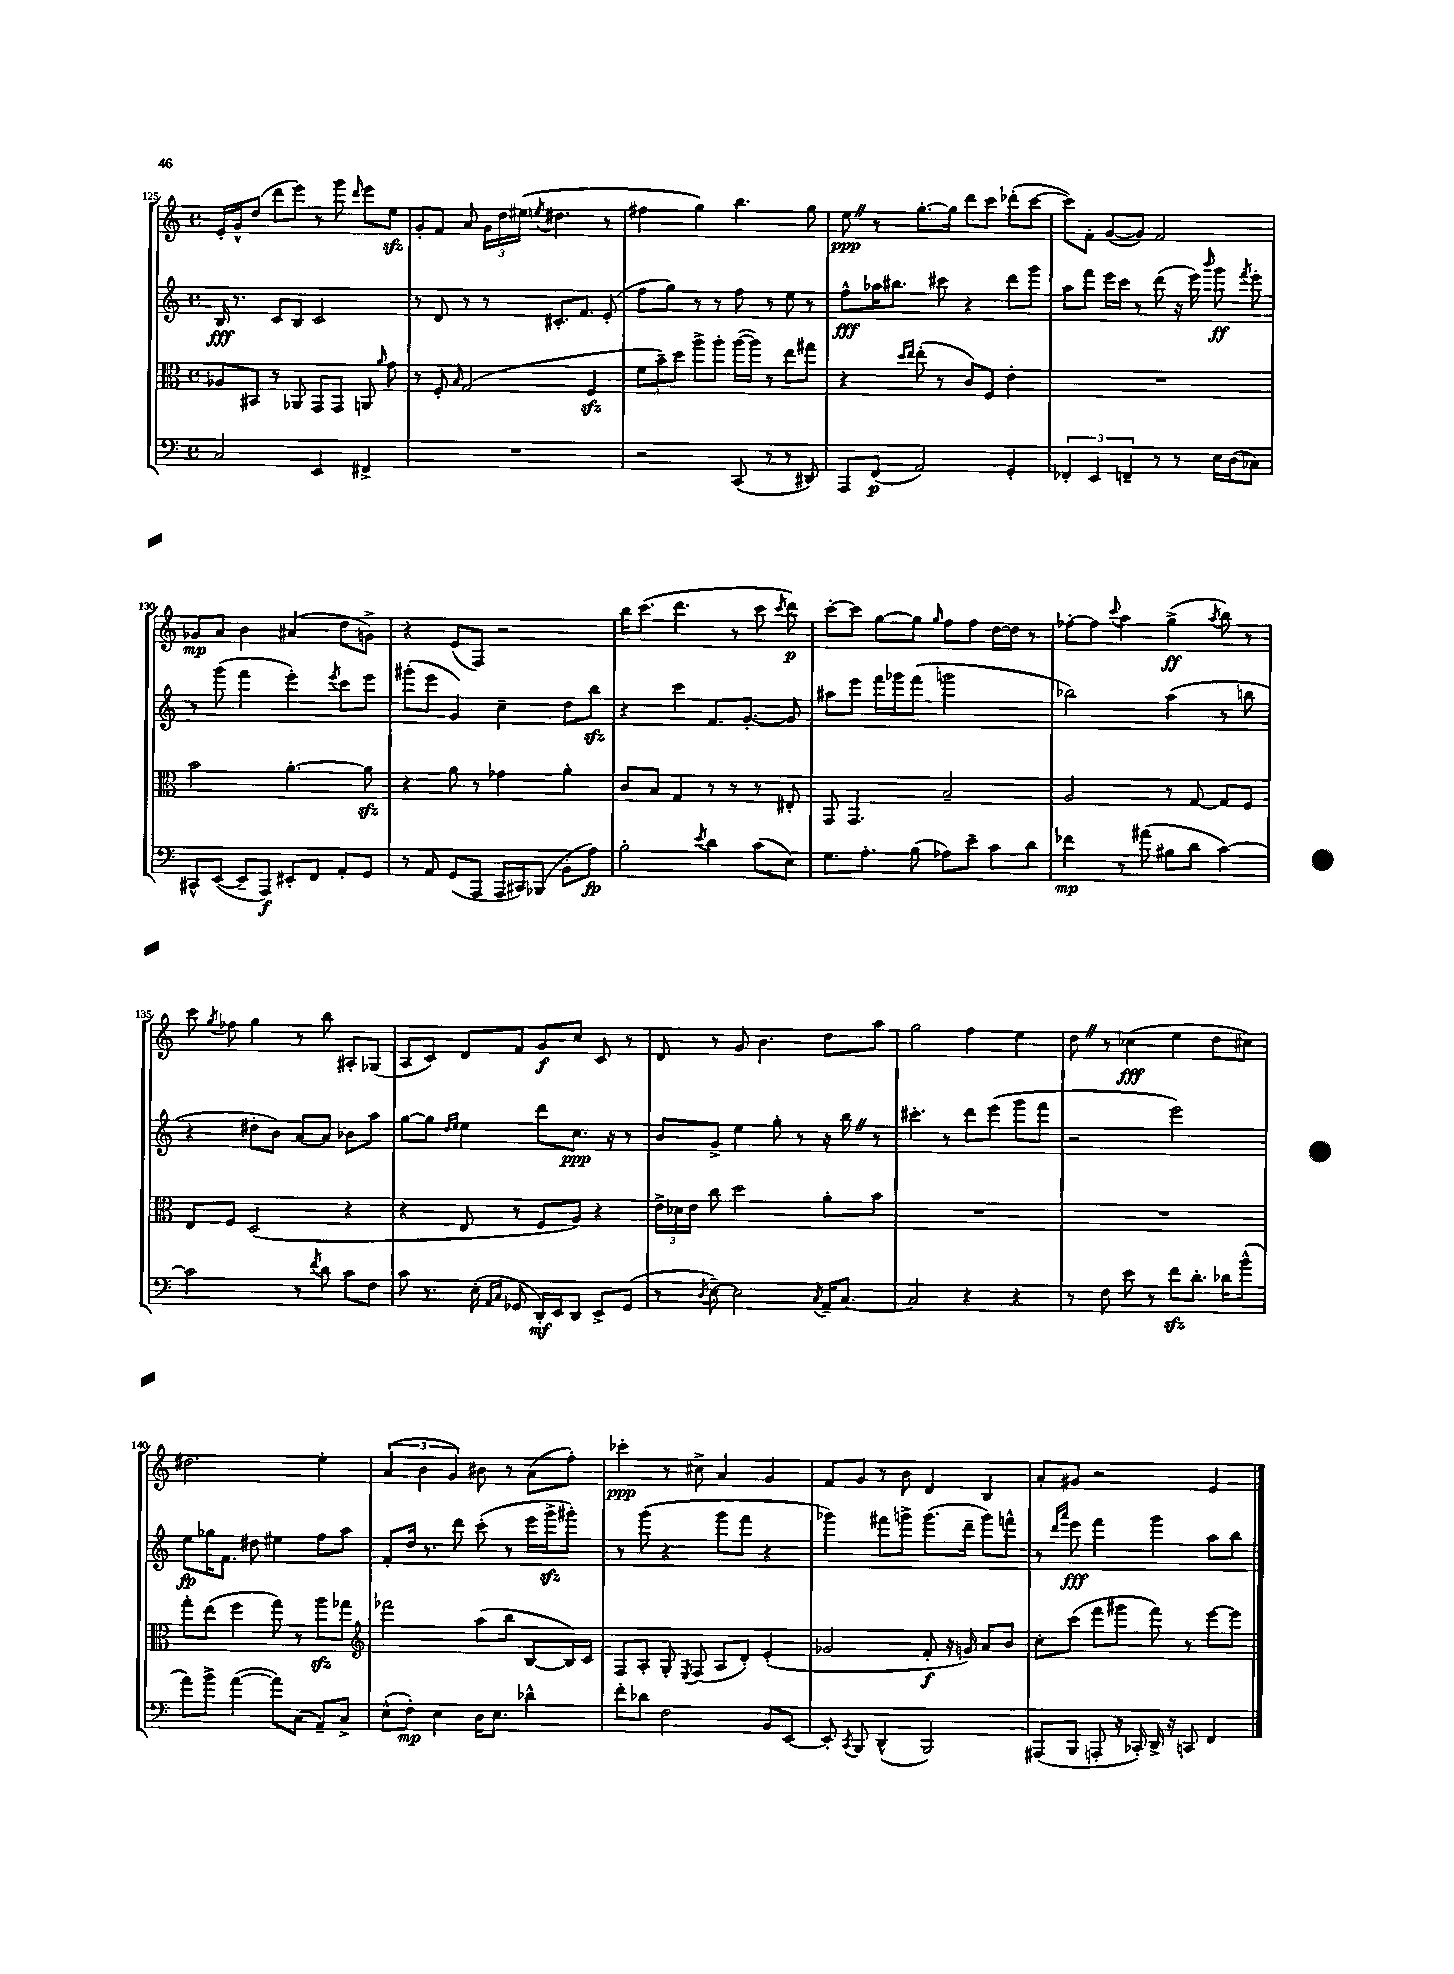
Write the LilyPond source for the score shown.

<<
\new StaffGroup <<
\new Staff = "s0" {
    \clef treble \key c \major \defaultTimeSignature \time 4/4
    \autoBeamOff e'16[-. g'16-^ d''8]( d'''8[ e'''8]) r8 g'''8 \grace { d'''16 } e'''8[ e''8]\sfz |
    g'8[-. f'8] a'8 \tuplet 3/2 { g'16[ d''16 eis''16]( } \acciaccatura { e''8 } dis''4. r8 |
    fis''4 g''4) b''4. g''8 |
    e''8\ppp \once \override BreathingSign.text = \markup { \musicglyph "scripts.caesura.straight" } \breathe r8 g''8.[~-. g''16] d'''8[ c'''8] des'''8[-.( c'''8]~ |
    c'''8[) f'8]-. g'8[~( g'8]) f'2 |
    ges'8[\mp a'8] b'4 ais'4( d''8[ g'8]->) |
    r4 e'8[( f8]) r2 |
    b''16[ c'''8.]( d'''4. r8 c'''8 \acciaccatura { c'''8 } d'''8\p) |
    c'''8[~-. c'''8] g''8[~ g''8] \grace { g''16 } f''8[ f''8] d''16[~ d''16] r8 |
    fes''8[~-. fes''8] \appoggiatura { c'''8 } a''4 g''4->\ff( \acciaccatura { a''8 } b''8) r8 |
    c'''8 \acciaccatura { g''8 } fes''8 g''4 r8 b''8 ais8[-. ges8]( |
    a8[ c'8]) d'8[ f'8] g'8[\f c''8] c'8 r8 |
    d'8 r8 g'8 b'4. d''8[ a''8] |
    g''2 f''4 e''4 |
    d''8 \once \override BreathingSign.text = \markup { \musicglyph "scripts.caesura.straight" } \breathe r8 ces''4\fff( e''4 d''8[ cis''8]) |
    dis''2. e''4-. |
    \tuplet 3/2 { a'4( b'4 g'4) } bis'8 r8 a'8[( f''8]-.) |
    ces'''4-.\ppp r8 cis''8-> a'4 g'4 |
    f'8[ g'8] r8 b'8 d'4 b4 |
    a'8[-. gis'8] r2 e'4 \bar "|." |
}
\new Staff = "s1" {
    \clef treble \key c \major \defaultTimeSignature \time 4/4
    \autoBeamOff b16\fff r8. c'8[ b8] c'2 |
    r8 d'8 r8 r8 cis'8.[-. f'8.] e'8-.( |
    f''8[ g''8]) r8 r8 f''8 r8 e''8 r8 |
    f''8[-^\fff aes''16 bis''8.] cis'''8 r4 d'''8[ g'''8] |
    a''8[ f'''8] e'''16[ c'''16] r8 d'''8( r16 e'''16) \grace { b'''16 } g'''8\ff \acciaccatura { f'''8 } e'''8-. |
    r8 g'''8( f'''4 e'''4-.) \acciaccatura { e'''8 } c'''8[ e'''8] |
    gis'''8[-.( e'''8] g'4) c''4-- d''8[ b''8]\sfz |
    r4 c'''4 f'8.[ g'8.]~-. g'8 |
    ais''8[ e'''8] f'''16[ ges'''16 f'''8]( g'''2 |
    bes''2) a''4( r8 b''8 |
    r4 dis''8[-. b'8]) a'8[~ a'8] bes'8[ a''8] |
    g''8[~ g''8] \grace { d''16[ e''16] } e''4 d'''8[ c''8.]\ppp r16 r8 |
    b'8[ g'8]-> e''4 g''8-. r8 r16 b''16 \once \override BreathingSign.text = \markup { \musicglyph "scripts.caesura.straight" } \breathe r8 |
    cis'''4.-. r8 d'''8[ e'''8]( g'''8[ f'''8] |
    r2 e'''2) |
    e''8[\fp ges''16 f'8.] dis''8 eis''4 f''8[ a''8] |
    f'8[-. d''16] r8. d'''8 c'''8-.( r8 e'''16[ g'''16->\sfz gis'''8]-.) |
    r8 g'''8( r4 g'''8[ f'''8] r4 |
    ges'''4) fis'''8[ g'''8]-> g'''8.[( d'''16]-- g'''8[) f'''8]-^ |
    r8 \grace { d'''16[ a'''16] } e'''8\fff f'''4 g'''4 a''8[ b''8] \bar "|." |
}
\new Staff = "s2" {
    \clef alto \key c \major \defaultTimeSignature \time 4/4
    \autoBeamOff aes8[ bis,8] r8 aes,8 g,8[ g,8] a,8 \grace { a'16 } g'8 |
    r8 f8-. \grace { b16 } g2( f4\sfz |
    \tuplet 3/2 { f'8[ b'8--) d''8] } a''8[-> a''8]-. a''16[~( a''16]) r8 e''8[ gis''8] |
    r4 \grace { d''16[ e''16] } e''8-.( r8 c'8[) f8] e'4-. |
    R1 |
    b'2 a'4.~-. a'8\sfz |
    r4 a'8 r8 ges'4 a'4-. |
    c'8[ b8] g4 r8 r8 r8 eis8-. |
    g,8 g,4. b2-- |
    a2 r8 g8~ g8[ f8] |
    e8[ f8] d2( r4 |
    r4 e8 r8 f8[ a8]) r4 |
    \tuplet 3/2 { e'16[-> des'16 e'16] } c''8 d''2 a'8[-. b'8] |
    R1 |
    R1 |
    g''8[-. e''8]( f''4 g''8) r8 a''8[\sfz ges''8] |
    \clef treble fes'''2 a''8[( b''8] b8[~ b16) c'16] |
    f8[ a8]-. g8-. \acciaccatura { e8 } f8( a8[ d'8]-.) e'4-.( |
    ges'2 f'8-.\f r16 g'16) a'8[ b'8] |
    c''8[-. c'''8]( f'''8[ gis'''8] f'''8) r8 e'''8[~ e'''8] \bar "|." |
}
\new Staff = "s3" {
    \clef bass \key c \major \defaultTimeSignature \time 4/4
    \autoBeamOff c2 e,4 fis,4-> |
    R1 |
    r2 c,8( r8 r8 dis,8) |
    a,,8[ f,8]\p( a,2) g,4-. |
    \tuplet 3/2 { fes,4-. e,4 f,4-- } r8 r8 e16[ d16( ces8]) |
    cis,8[-^ e,8]~( e,8[-- a,,8]\f) eis,8[-. f,8] a,8[-. g,8] |
    r8 a,8 g,8[( a,,8] a,,16[ cis,16) bes,,8]( b,8[-. a8]\fp) |
    b2-. \acciaccatura { e'8 } d'4 c'8[( e8]) |
    g8.[ a8.]-. b8( aes8[) e'8]-- c'8[ d'8] |
    fes'4\mp r8 ais'8( bis8[ d'8] c'4~) |
    c'2 r8 \acciaccatura { f'8 } d'8 c'8[ f8] |
    c'8 r8. e16-.( \grace { a,16[ c16] } ges,8 d,16[-.\mf) e,16 d,8] e,8[-> ges,8]( |
    r8 \acciaccatura { d8 } e8~--) e2 \acciaccatura { c8 } a,16[-- c8.]~ |
    c2 r4 r4 |
    r8 f8 e'8 r8 f'8[\sfz d'8.]-. des'16[ b'8]-^( |
    a'8[) b'8]-> a'4~( a'8[) c8]( a,8[--) c8]-> |
    e8[-^( f8]-.\mp) e4 d16[ e8.] des'4-^ |
    f'8[-. des'8] f2 b,8[ e,8]~ |
    e,8-. \acciaccatura { c,8 } b,,8 d,4-^( b,,2) |
    ais,,8[( b,,8] a,,8-. r16 ces,16-.) d,16-> r16 c,8 f,4 \bar "|." |
}
>>
>>
\layout { \context { \Score currentBarNumber = #125 } }
